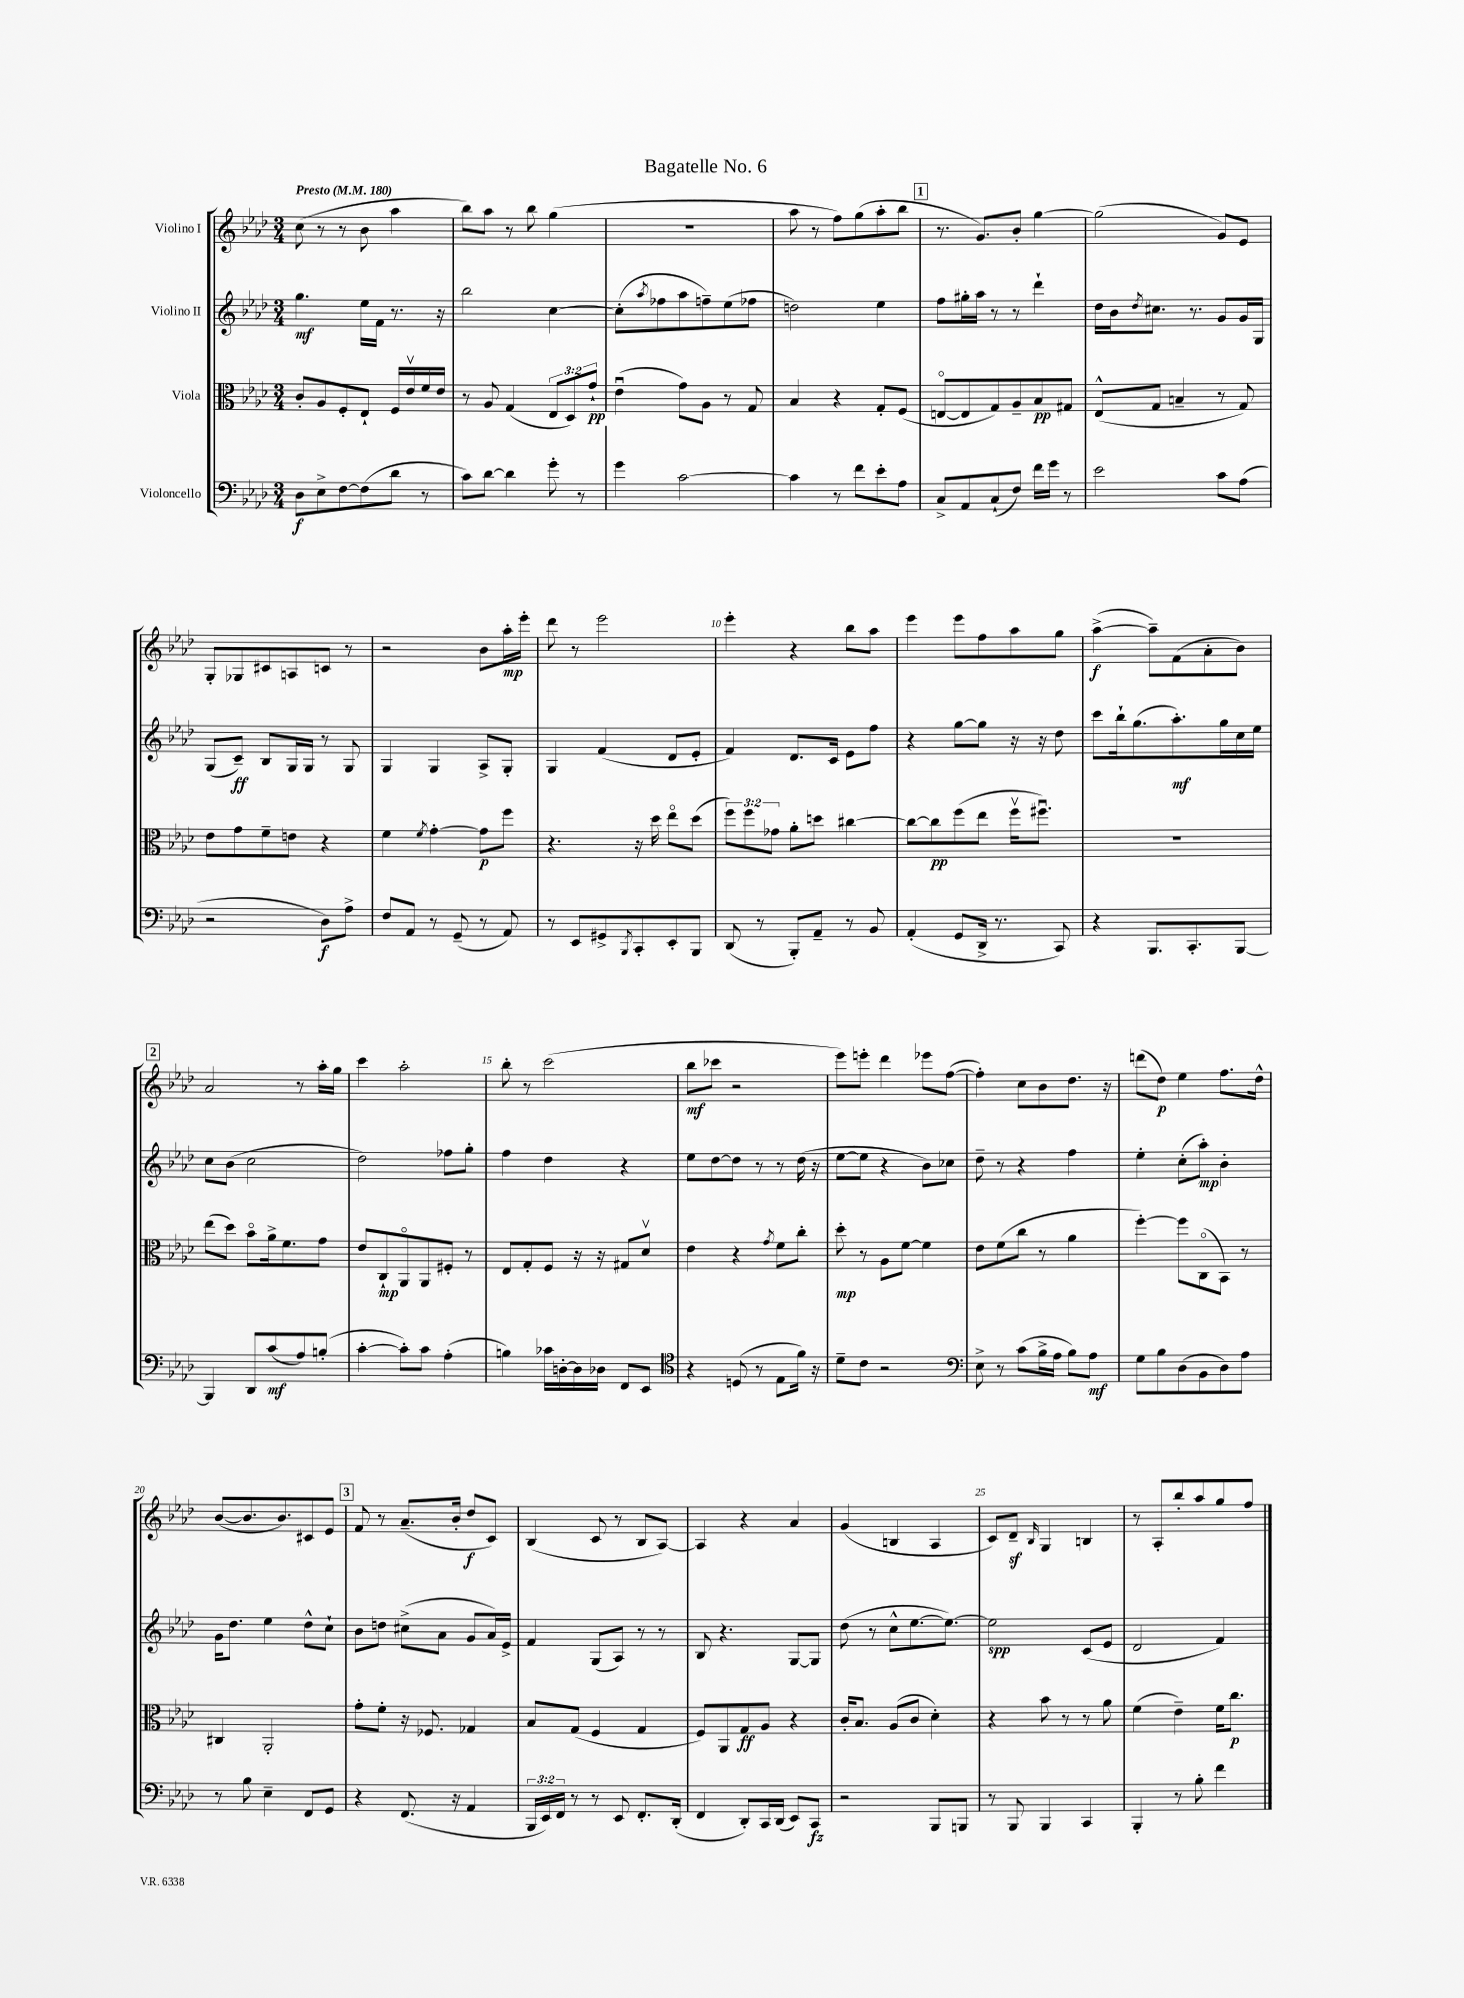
\header { title = "Bagatelle No. 6" }
<<
\new StaffGroup <<
\new Staff = "s0" \with { instrumentName = "Violino I" } {
    \clef treble \key aes \major \numericTimeSignature \time 3/4 \tempo "Presto" 4 = 180
    c''8( r8 r8 bes'8 aes''4 |
    bes''8) aes''8 r8 bes''8 g''4( |
    r2. |
    aes''8 r8 f''8) g''8( aes''8-. bes''8 |
    \mark \markup { \box "1" } r8. g'8.) bes'8-. g''4~ |
    g''2( g'8) ees'8 |
    g8-. ges8 cis'8 a8 c'8 r8 |
    r2 bes'8 aes''16-.\mp ees'''16-. |
    des'''8 r8 ees'''2 |
    ees'''4-. r4 bes''8 aes''8 |
    ees'''4 ees'''8 f''8 aes''8 g''8 |
    aes''4~->\f( aes''8--) f'8( aes'8-. bes'8) |
    \mark \markup { \box "2" } aes'2 r8 aes''16-. g''16 |
    c'''4 aes''2-. |
    bes''8-. r8 c'''2( |
    bes''8\mf ces'''8 r2 |
    ees'''8) e'''8-. des'''4 ees'''8 f''8~( |
    f''4-.) c''8 bes'8 des''8. r16 |
    d'''8( des''8\p) ees''4 f''8. des''16-^ |
    bes'8~( bes'8. bes'8.) cis'8 ees'8 |
    \mark \markup { \box "3" } f'8 r8 aes'8.--( bes'16-. des''8\f c'8) |
    bes4( c'8 r8 bes8 aes8~) |
    aes4 r4 aes'4 |
    g'4( b4 aes4 |
    c'8) des'8--\sf \grace { bes16 } g4 b4 |
    r8 aes8-. bes''8-. aes''8 g''8 f''8 \bar "|." |
}
\new Staff = "s1" \with { instrumentName = "Violino II" } {
    \clef treble \key aes \major \numericTimeSignature \time 3/4
    g''4.\mf ees''16 f'16 r8. r16 |
    bes''2 c''4~ |
    c''8-.( \acciaccatura { aes''8 } fes''8 aes''8 f''8--) ees''8( fes''8 |
    d''2) ees''4 |
    \mark \markup { \box "1" } f''8 gis''16-. aes''16 r8 r8 des'''4-! |
    des''16 bes'16 \acciaccatura { des''8 } cis''8. r8. g'8 g'16 g16 |
    g8( c'8--\ff) bes8 g16 g16 r8 g8 |
    g4 g4 aes8-> g8-. |
    g4 f'4( des'8 ees'8-. |
    f'4) des'8. c'16 ees'8 f''8 |
    r4 g''8~ g''8 r16 r16 des''8 |
    c'''8 bes''16-! g''8.( aes''8.-.\mf) g''16 c''16 ees''16 |
    \mark \markup { \box "2" } c''8 bes'8( c''2 |
    des''2) fes''8 g''8-. |
    f''4 des''4 r4 |
    ees''8 des''8~ des''8 r8 r8 des''16( r16 |
    ees''8~ ees''8 r4 bes'8) ces''8 |
    des''8-- r8 r4 f''4 |
    ees''4-. c''8-.( aes''8-.\mp) bes'4-. |
    g'16 des''8. ees''4 des''8-^ c''8-! |
    \mark \markup { \box "3" } bes'8 d''8 cis''8->( aes'8 g'8 aes'16) ees'16-> |
    f'4 g8( aes8) r8 r8 |
    bes8 r4. g8~ g8 |
    des''8( r8 c''8-^ ees''8.~ ees''8.~) |
    ees''2\spp c'8( ees'8 |
    des'2 f'4) \bar "|." |
}
\new Staff = "s2" \with { instrumentName = "Viola" } {
    \clef alto \key aes \major \numericTimeSignature \time 3/4 \override Staff.TupletNumber.text = #tuplet-number::calc-fraction-text
    c'8-. aes8 f8-. ees8-! f16 ees'16\upbow f'16 ees'16 |
    r8 aes8 g4( \tuplet 3/2 { ees8 des8) g'8-!\pp } |
    ees'4\downbow( g'8) aes8 r8 g8 |
    bes4 r4 g8-. f8( |
    \mark \markup { \box "1" } e8~\flageolet e8 g8) aes8-- bes8\pp gis8 |
    ees8-^( g8 b4-- r8 g8) |
    ees'8 g'8 f'8-- e'8 r4 |
    f'4 \acciaccatura { f'8 } g'4~-. g'8\p f''8 |
    r4. r16 des''16 ees''8\flageolet des''8( |
    \tuplet 3/2 { f''8) f''8 ges'8 } aes'8-. d''8 cis''4~ |
    cis''8~ cis''8\pp f''8( ees''8 f''16\upbow fis''8.\downbow) |
    R2. |
    \mark \markup { \box "2" } ees''8( des''8) bes'8\flageolet aes'16-> f'8. g'8 |
    ees'8 c8-!\mp aes,8\flageolet aes,8 fis8-. r8 |
    ees8 g8-. f8 r16 r16 gis8 des'8\upbow |
    ees'4 r4 \acciaccatura { g'8 } f'8 c''8-. |
    des''8-.\mp r8 aes8 f'8~ f'4 |
    ees'8 f'8( c''8 r8 aes'4 |
    f''4~-.) f''8 c8\flageolet( bes,8) r8 |
    cis4 aes,2-. |
    \mark \markup { \box "3" } g'8-. f'8-. r16 fes8. ges4 |
    bes8 g8( f4 g4 |
    f8) aes,8 g8\ff aes8 r4 |
    c'16-. bes8. aes8( c'8 des'4-.) |
    r4 bes'8 r8 r8 aes'8 |
    f'4( ees'4--) f'16 c''8.\p \bar "|." |
}
\new Staff = "s3" \with { instrumentName = "Violoncello" } {
    \clef bass \key aes \major \numericTimeSignature \time 3/4 \override Staff.TupletNumber.text = #tuplet-number::calc-fraction-text
    des8\f ees8-> f8~ f8( des'8 r8 |
    c'8) des'8~ des'4 g'8-. r8 |
    g'4 c'2~ |
    c'4 r8 f'8 ees'8-. aes8 |
    \mark \markup { \box "1" } c8-> aes,8 c8-!( f8) f'16 g'16 r8 |
    ees'2 c'8 aes8( |
    r2 des8\f) aes8-> |
    f8 aes,8 r8 g,8--( r8 aes,8) |
    r8 ees,8 gis,8-> \acciaccatura { bes,,8 } c,8-. ees,8-. bes,,8 |
    des,8( r8 bes,,8-.) aes,8-- r8 bes,8 |
    aes,4-.( g,8 des,16-> r8. c,8) |
    r4 bes,,8. c,8.-. bes,,8~ |
    \mark \markup { \box "2" } bes,,4 des,8 c'8\mf( aes8) b8-.( |
    c'4~-. c'8-.) c'8 aes4-.( |
    b4) ces'16 d16~-. d16 des16 f,8 ees,8 |
    \clef tenor r4 d8( r8 ees8 f'16) r16 |
    des'8-- c'8 r2 |
    \clef bass ees8-> r8 c'8( bes16-> aes16 bes8) aes8\mf |
    g8 bes8 des8( bes,8 des8) aes8 |
    r8 bes8 ees4-- f,8 g,8 |
    \mark \markup { \box "3" } r4 f,8.( r16 aes,4 |
    \tuplet 3/2 { bes,,16 ees,16) f,16 } r8 r8 ees,8 f,8.-. des,16-.( |
    f,4 des,8-.) c,16 des,16( ees,8) c,8\fz |
    r2 bes,,8 b,,8 |
    r8 bes,,8 bes,,4 c,4 |
    bes,,4-. r8 bes8-. f'4 \bar "|." |
}
>>
>>
\layout { \context { \Score \override BarNumber.break-visibility = ##(#f #t #t) barNumberVisibility = #(every-nth-bar-number-visible 5) } }
